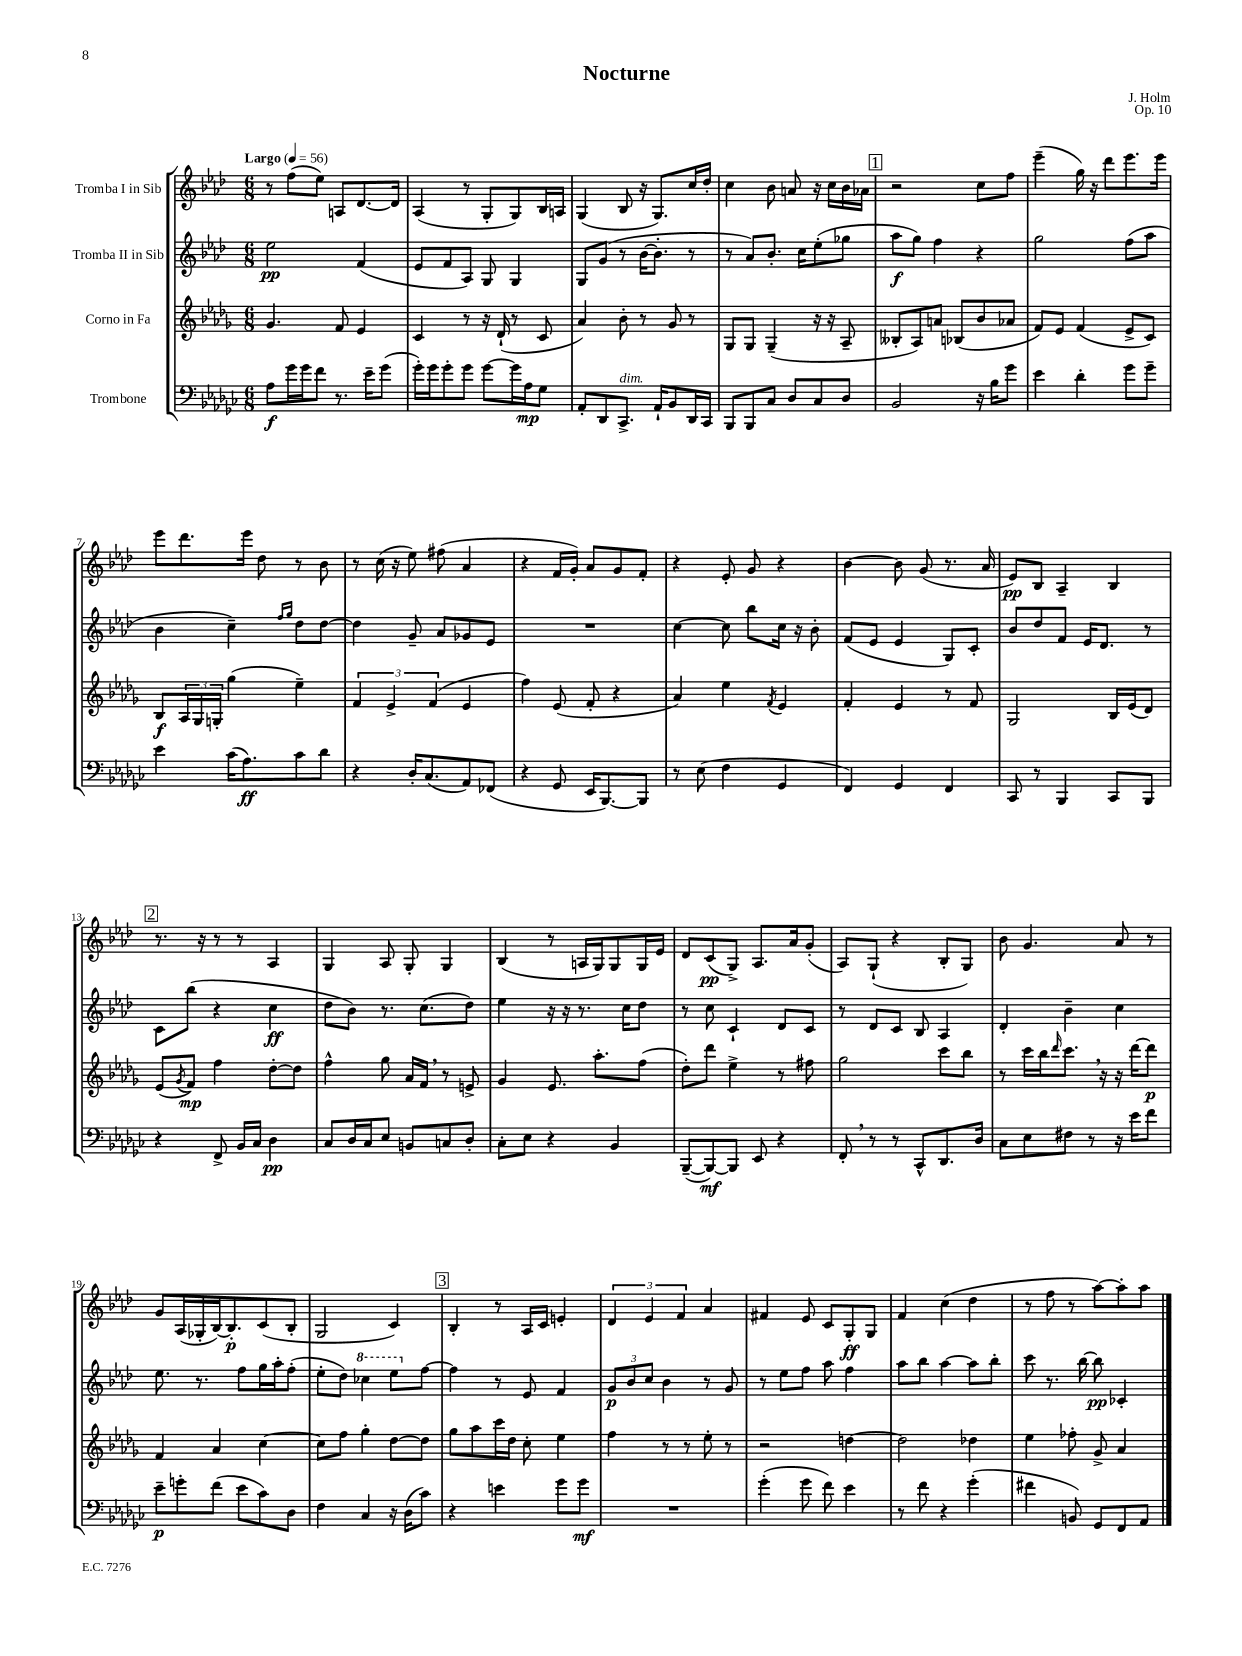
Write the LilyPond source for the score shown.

\header { title = "Nocturne" composer = "J. Holm" opus = "Op. 10" }
<<
\new StaffGroup <<
\new Staff = "s0" \with { instrumentName = "Tromba I in Sib" } {
    \clef treble \key aes \major \numericTimeSignature \time 6/8 \tempo "Largo" 4 = 56
    r8 f''8( ees''8) a8 des'8.~ des'16 |
    aes4( r8 g8-. g8) bes16 a16 |
    g4( bes8 r16 g8.) c''16 des''16-. |
    c''4 bes'8 a'8 r16 c''16 bes'16 aes'16 |
    \mark \markup { \box "1" } r2 c''8 f''8 |
    ees'''4--( g''16) r16 des'''8 ees'''8. ees'''16 |
    ees'''8 des'''8. ees'''16 des''8 r8 bes'8 |
    r8 c''16( r16 ees''8) fis''8( aes'4 |
    r4 f'16 g'16-.) aes'8 g'8 f'8-. |
    r4 ees'8-. g'8 r4 |
    bes'4~ bes'8 g'8( r8. aes'16 |
    ees'8\pp) bes8 aes4-- bes4 |
    \mark \markup { \box "2" } r8. r16 r8 r8 aes4 |
    g4 aes8 g8-. g4 |
    bes4( r8 a16 g16) g8 g16 ees'16 |
    des'8 c'8\pp( g8->) aes8. aes'16 g'8-.( |
    aes8) g8-!( r4 bes8-. g8) |
    bes'8 g'4. aes'8 r8 |
    g'8 aes16( ges16-. bes16~) bes8.-.\p c'8( bes8-. |
    g2 c'4) |
    \mark \markup { \box "3" } bes4-. r8 aes16 c'16 e'4-. |
    \tuplet 3/2 { des'4 ees'4 f'4 } aes'4 |
    fis'4 ees'8 c'8 g8-.\ff g8 |
    f'4 c''4( des''4 |
    r8 f''8 r8 aes''8~) aes''8-. aes''8 \bar "|." |
}
\new Staff = "s1" \with { instrumentName = "Tromba II in Sib" } {
    \clef treble \key aes \major \numericTimeSignature \time 6/8
    ees''2\pp f'4( |
    ees'8 f'8 aes8) g8 g4 |
    g8 g'8( r8 bes'16~ bes'8.-. r8 |
    r8 aes'8) bes'8.-. c''16 ees''8-.( ges''8 |
    \mark \markup { \box "1" } aes''8\f g''8) f''4 r4 |
    g''2 f''8( aes''8 |
    bes'4 c''4--) \grace { f''16 g''16 } des''8 des''8~ |
    des''4 g'8-- aes'8 ges'8 ees'8 |
    R2. |
    c''4~ c''8 bes''8 c''16 r16 bes'8-. |
    f'8( ees'8 ees'4 g8) c'8-. |
    bes'8 des''8 f'8 ees'16 des'8. r8 |
    \mark \markup { \box "2" } c'8 bes''8( r4 c''4\ff |
    des''8 bes'8) r8. c''8.( des''8) |
    ees''4 r16 r16 r8. c''16 des''8 |
    r8 c''8 c'4-! des'8 c'8 |
    r8 des'8 c'8 bes8 aes4 |
    des'4-. bes'4-- c''4 |
    ees''8. r8. f''8 g''16 aes''16-. f''8-.( |
    ees''8-. des''8) \ottava #1 ces'''4 ees'''8 \ottava #0 f''8~ |
    \mark \markup { \box "3" } f''4 r8 ees'8 f'4 |
    \tuplet 3/2 { g'8\p bes'8 c''8 } bes'4 r8 g'8 |
    r8 ees''8 f''8 aes''8 f''4 |
    aes''8 bes''8 aes''4~ aes''8 bes''8-. |
    c'''8 r8. bes''16~ bes''8\pp ces'4-. \bar "|." |
}
\new Staff = "s2" \with { instrumentName = "Corno in Fa" } {
    \clef treble \key des \major \numericTimeSignature \time 6/8
    ges'4. f'8 ees'4 |
    c'4 r8 r16 des'16-!( r8 c'8 |
    aes'4) bes'8-. r8 ges'8 r8 |
    ges8 ges8 ges4--( r16 r16 aes8-- |
    \mark \markup { \box "1" } beses8-. aes8) a'8 bes8( bes'8 aes'8 |
    f'8) ees'8 f'4( ees'8-> c'8) |
    bes8\f \tuplet 3/2 { aes16 ges16 g16-. } ges''4( ees''4--) |
    \tuplet 3/2 { f'4 ees'4-> f'4( } ees'4 |
    f''4) ees'8( f'8-. r4 |
    aes'4) ees''4 \acciaccatura { f'8 } ees'4 |
    f'4-. ees'4 r8 f'8 |
    ges2 bes16 ees'16( des'8) |
    \mark \markup { \box "2" } ees'8( \acciaccatura { ges'8 } f'8\mp) f''4 des''8~-. des''8 |
    f''4-^ ges''8 aes'16 f'16 \breathe r8 e'8-> |
    ges'4 ees'8. aes''8.-. f''8( |
    des''8-.) des'''8 ees''4-> r8 fis''8 |
    ges''2 c'''8 bes''8 |
    r8 c'''16 bes''16 \grace { des'''16 } c'''8. \breathe r16 r16 des'''16~ des'''8\p |
    f'4 aes'4 c''4~ |
    c''8 f''8 ges''4-. des''8~ des''8 |
    \mark \markup { \box "3" } ges''8 aes''8 c'''16 des''16 c''8-. ees''4 |
    f''4 r8 r8 ees''8-. r8 |
    r2 d''4~ |
    d''2 des''4 |
    ees''4 fes''8-. ges'8-> aes'4 \bar "|." |
}
\new Staff = "s3" \with { instrumentName = "Trombone" } {
    \clef bass \key ges \major \numericTimeSignature \time 6/8
    aes8\f ges'16 ges'16 f'8 r8. ees'16-- ges'8( |
    ges'16-.) ges'16 ges'8-. ges'8 ges'8~ ges'16 aes16\mp ges8 |
    aes,8-. des,8 ces,8.->^\markup { \italic "dim." } aes,16-! bes,8 des,16 ces,16 |
    bes,,8 bes,,8 ces8 des8 ces8 des8 |
    \mark \markup { \box "1" } bes,2 r16 bes16 ges'8 |
    ees'4 des'4-. ges'8 ges'8-- |
    ees'4 ces'16( aes8.\ff) ces'8 des'8 |
    r4 des16-. ces8.( aes,8) fes,8( |
    r4 ges,8 ees,16 bes,,8.~) bes,,8 |
    r8 ees8( f4 ges,4 |
    f,4) ges,4 f,4 |
    ces,8 r8 bes,,4 ces,8 bes,,8 |
    \mark \markup { \box "2" } r4 f,8-> bes,16 ces16 des4\pp |
    ces8 des16 ces16 ees8 b,8 c8 des8-. |
    ces8-. ees8 r4 bes,4 |
    bes,,8~--( bes,,8~\mf) bes,,8 ees,8 r4 |
    f,8-. \breathe r8 r8 ces,8-^ des,8. des16 |
    ces8 ees8 fis8 r8 r16 ees'16 f'8 |
    ees'8--\p g'8-. f'8( ees'8 ces'8) des8 |
    f4 ces4 r16 des16( ces'8) |
    \mark \markup { \box "3" } r4 e'4 ges'8 ges'8\mf |
    R2. |
    ges'4-.( ges'8 f'8) ees'4 |
    r8 f'8 r4 ges'4-.( |
    fis'4 b,8) ges,8 f,8 aes,8 \bar "|." |
}
>>
>>
